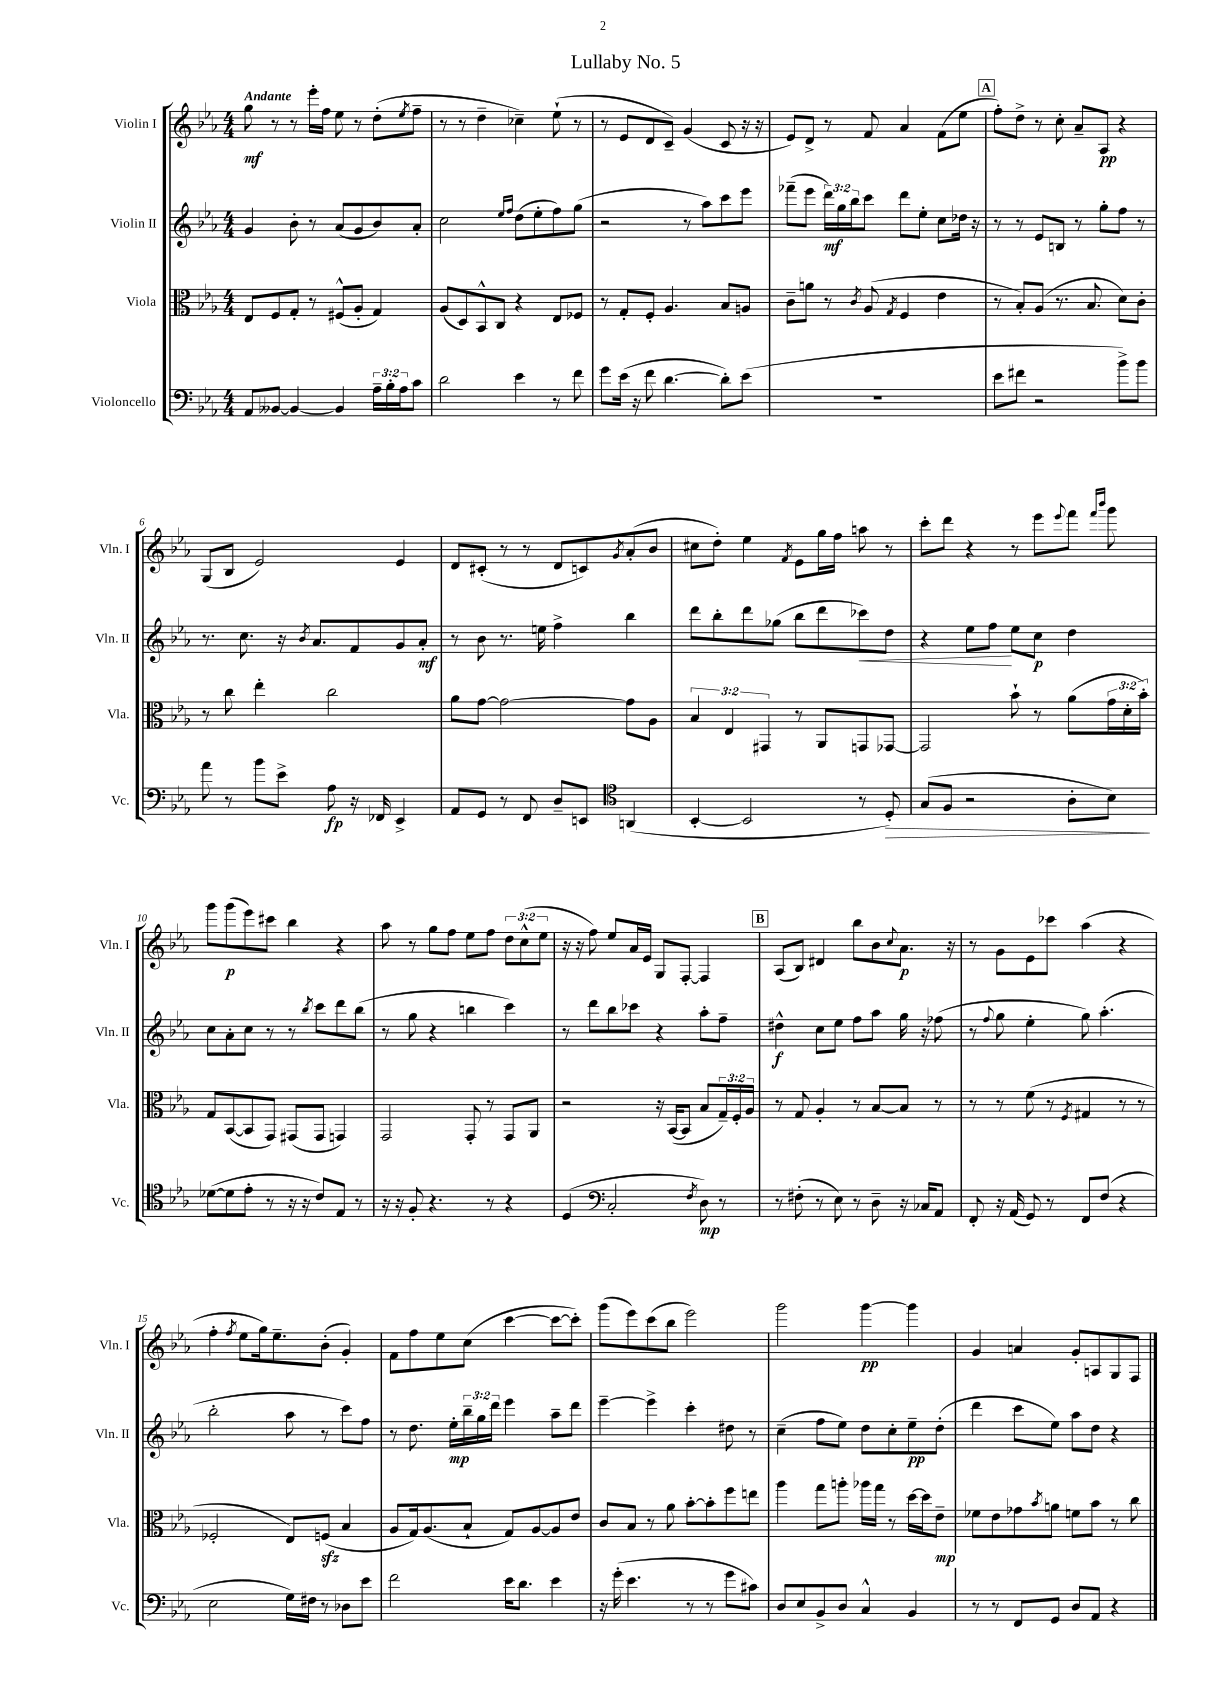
\header { title = "Lullaby No. 5" }
<<
\new StaffGroup <<
\new Staff = "s0" \with { instrumentName = "Violin I" shortInstrumentName = "Vln. I" } {
    \clef treble \key ees \major \numericTimeSignature \time 4/4 \override Staff.TupletNumber.text = #tuplet-number::calc-fraction-text \tempo "Andante"
    g''8\mf r8 r8 ees'''16-. f''16 ees''8 r8 d''8-.( \acciaccatura { ees''8 } f''8-- |
    r8 r8 d''4-- ces''4--) ees''8-!( r8 |
    r8 ees'8 d'8 c'8--) g'4( c'8 r16 r16 |
    ees'8) d'8-> r8 f'8 aes'4 f'8( ees''8 |
    \mark \markup { \box "A" } f''8-.) d''8-> r8 c''8-. aes'8-- aes8\pp r4 |
    g8( bes8 ees'2) ees'4 |
    d'8 cis'8-.( r8 r8 d'8 c'8) \acciaccatura { g'8 } aes'8-.( bes'8 |
    cis''8 d''8-.) ees''4 \acciaccatura { f'8 } ees'8 g''16 f''16 a''8 r8 |
    c'''8-. d'''8 r4 r8 ees'''8 \appoggiatura { ees'''8 } f'''8 \grace { f'''16 bes'''16 } g'''8 |
    g'''8 g'''8\p( ees'''8) cis'''8 bes''4 r4 |
    aes''8 r8 g''8 f''8 ees''8 f''8 \tuplet 3/2 { d''8 c''8-^( ees''8 } |
    r16 r16 f''8) ees''8 aes'16 ees'16 g8 f8~-. f4 |
    \mark \markup { \box "B" } aes8( bes8) dis'4 bes''8 bes'8 \appoggiatura { c''8 } aes'8.\p r16 |
    r8 g'8 ees'8 ces'''8 aes''4( r4 |
    f''4-. \acciaccatura { f''8 } ees''8 g''16) ees''8.-- bes'8-.( g'4-.) |
    f'8 f''8 ees''8 c''8( c'''4~ c'''8~ c'''8-.) |
    g'''8( ees'''8) c'''8( bes''8 ees'''2) |
    g'''2 g'''4~\pp g'''4 |
    g'4 a'4 g'8-. a8 g8 f8 \bar "|." |
}
\new Staff = "s1" \with { instrumentName = "Violin II" shortInstrumentName = "Vln. II" } {
    \clef treble \key ees \major \numericTimeSignature \time 4/4 \override Staff.TupletNumber.text = #tuplet-number::calc-fraction-text
    g'4 bes'8-. r8 aes'8( g'8 bes'8) aes'8-. |
    c''2 \grace { ees''16 f''16 } d''8( ees''8-. f''8) g''8( |
    r2 r8 aes''8) c'''8 ees'''8 |
    fes'''8--( ees'''8 \tuplet 3/2 { d'''16\mf) g''16 bes''16 } c'''8 d'''8 ees''8-. c''8 des''16 r16 |
    \mark \markup { \box "A" } r8 r8 ees'8 b8 r8 g''8-. f''8 r8 |
    r8. c''8. r16 \acciaccatura { bes'8 } aes'8. f'8 g'8 aes'8-.\mf |
    r8 bes'8 r8. e''16 f''4-> bes''4 |
    d'''8 bes''8-. d'''8 ges''8( bes''8 d'''8 ces'''8\<) d''8 |
    r4 ees''8 f''8\! ees''8 c''8\p d''4 |
    c''8 aes'8-. c''8 r8 r8 \acciaccatura { bes''8 } c'''8 d'''8 bes''8( |
    r8 g''8 r4 b''4 c'''4) |
    r8 d'''8 bes''8 ces'''8 r4 aes''8-. f''8-- |
    \mark \markup { \box "B" } dis''4-^\f c''8 ees''8 f''8 aes''8 g''16 r16 fes''8( |
    r8 \appoggiatura { f''8 } g''8 ees''4-. g''8) aes''4.-.( |
    bes''2-. aes''8 r8 c'''8) f''8 |
    r8 d''8. ees''16-.\mp \tuplet 3/2 { bes''16-- g''16 d'''16 } ees'''4 aes''8-- d'''8 |
    ees'''4~-- ees'''4-> c'''4-. dis''8 r8 |
    c''4--( f''8 ees''8) d''8 c''8-. ees''8--\pp d''8-.( |
    d'''4 c'''8 ees''8) aes''8 d''8 r4 \bar "|." |
}
\new Staff = "s2" \with { instrumentName = "Viola" shortInstrumentName = "Vla." } {
    \clef alto \key ees \major \numericTimeSignature \time 4/4 \override Staff.TupletNumber.text = #tuplet-number::calc-fraction-text
    ees8 f8 g8-. r8 fis8-^( aes8-. g4) |
    aes8( d8) bes,8-^ c8 r4 ees8 fes8 |
    r8 g8-. f8-. aes4. bes8 a8 |
    c'8-- a'8 r8 \acciaccatura { c'8 } aes8( \acciaccatura { g8 } f4 ees'4 |
    \mark \markup { \box "A" } r8 bes8-.) aes8( r8. bes8. d'8) c'8-. |
    r8 c''8 ees''4-. c''2 |
    aes'8 g'8~ g'2~ g'8 aes8 |
    \tuplet 3/2 { bes4 ees4 gis,4 } r8 aes,8 g,8 ges,8~ |
    ges,2 bes'8-! r8 aes'8( \tuplet 3/2 { g'16 d'16-. bes'16-.) } |
    g8 bes,8~( bes,8 g,8) gis,8( gis,8 g,4) |
    g,2 g,8-. r8 g,8 aes,8 |
    r2 r16 bes,16~( bes,8 bes8 \tuplet 3/2 { g16--) f16-. aes16 } |
    \mark \markup { \box "B" } r8 g8 aes4-. r8 bes8~ bes8 r8 |
    r8 r8 f'8( r8 \acciaccatura { f8 } gis4 r8 r8 |
    fes2-. ees8) f8\sfz( bes4 |
    aes8 g16) aes8.( bes8-! g8) aes8~ aes8 ees'8 |
    c'8 bes8 r8 aes'8 bes'8~-. bes'8-. f''8 e''8 |
    aes''4 g''8 a''8-. aes''16 g''16 r8 d''16~ d''16 ees'8--\mp |
    fes'8 ees'8 ges'8 \acciaccatura { bes'8 } a'8 f'8 bes'8 r8 c''8 \bar "|." |
}
\new Staff = "s3" \with { instrumentName = "Violoncello" shortInstrumentName = "Vc." } {
    \clef bass \key ees \major \numericTimeSignature \time 4/4 \override Staff.TupletNumber.text = #tuplet-number::calc-fraction-text
    aes,8 beses,8~ beses,4~ beses,4 \tuplet 3/2 { aes16-- bes16-. aes16 } c'8 |
    d'2 ees'4 r8 f'8 |
    g'8 ees'16( r16 f'8 d'4.~ d'8-.) ees'8( |
    R1 |
    \mark \markup { \box "A" } ees'8 fis'8 r2 bes'8->) bes'8 |
    aes'8 r8 bes'8 ees'8-> aes8\fp r16 fes,16 ees,4-> |
    aes,8 g,8 r8 f,8 d8-- e,8 \clef tenor a,4( |
    bes,4~-. bes,2 r8 d8-.\>) |
    g8( f8 r2 aes8-. bes8\!) |
    des'8~( des'8 ees'8-. r8 r16 r16 c'8) ees8 r8 |
    r16 r16 f8-. r4. r8 r4 |
    d4( \clef bass c2-. \acciaccatura { f8 } d8\mp) r8 |
    \mark \markup { \box "B" } r8 fis8-.( r8 ees8) r8 d8-- r16 ces16 aes,8 |
    f,8-. r16 aes,16( g,8) r8 f,8 f8( r4 |
    ees2 g16) fis16 r8 des8 ees'8 |
    f'2 ees'16 d'8. ees'4 |
    r16 g'16-.( ees'4. r8 r8 g'8 cis'8) |
    d8 ees8 bes,8-> d8 c4-^ bes,4 |
    r8 r8 f,8 g,8 d8 aes,8 r4 \bar "|." |
}
>>
>>
